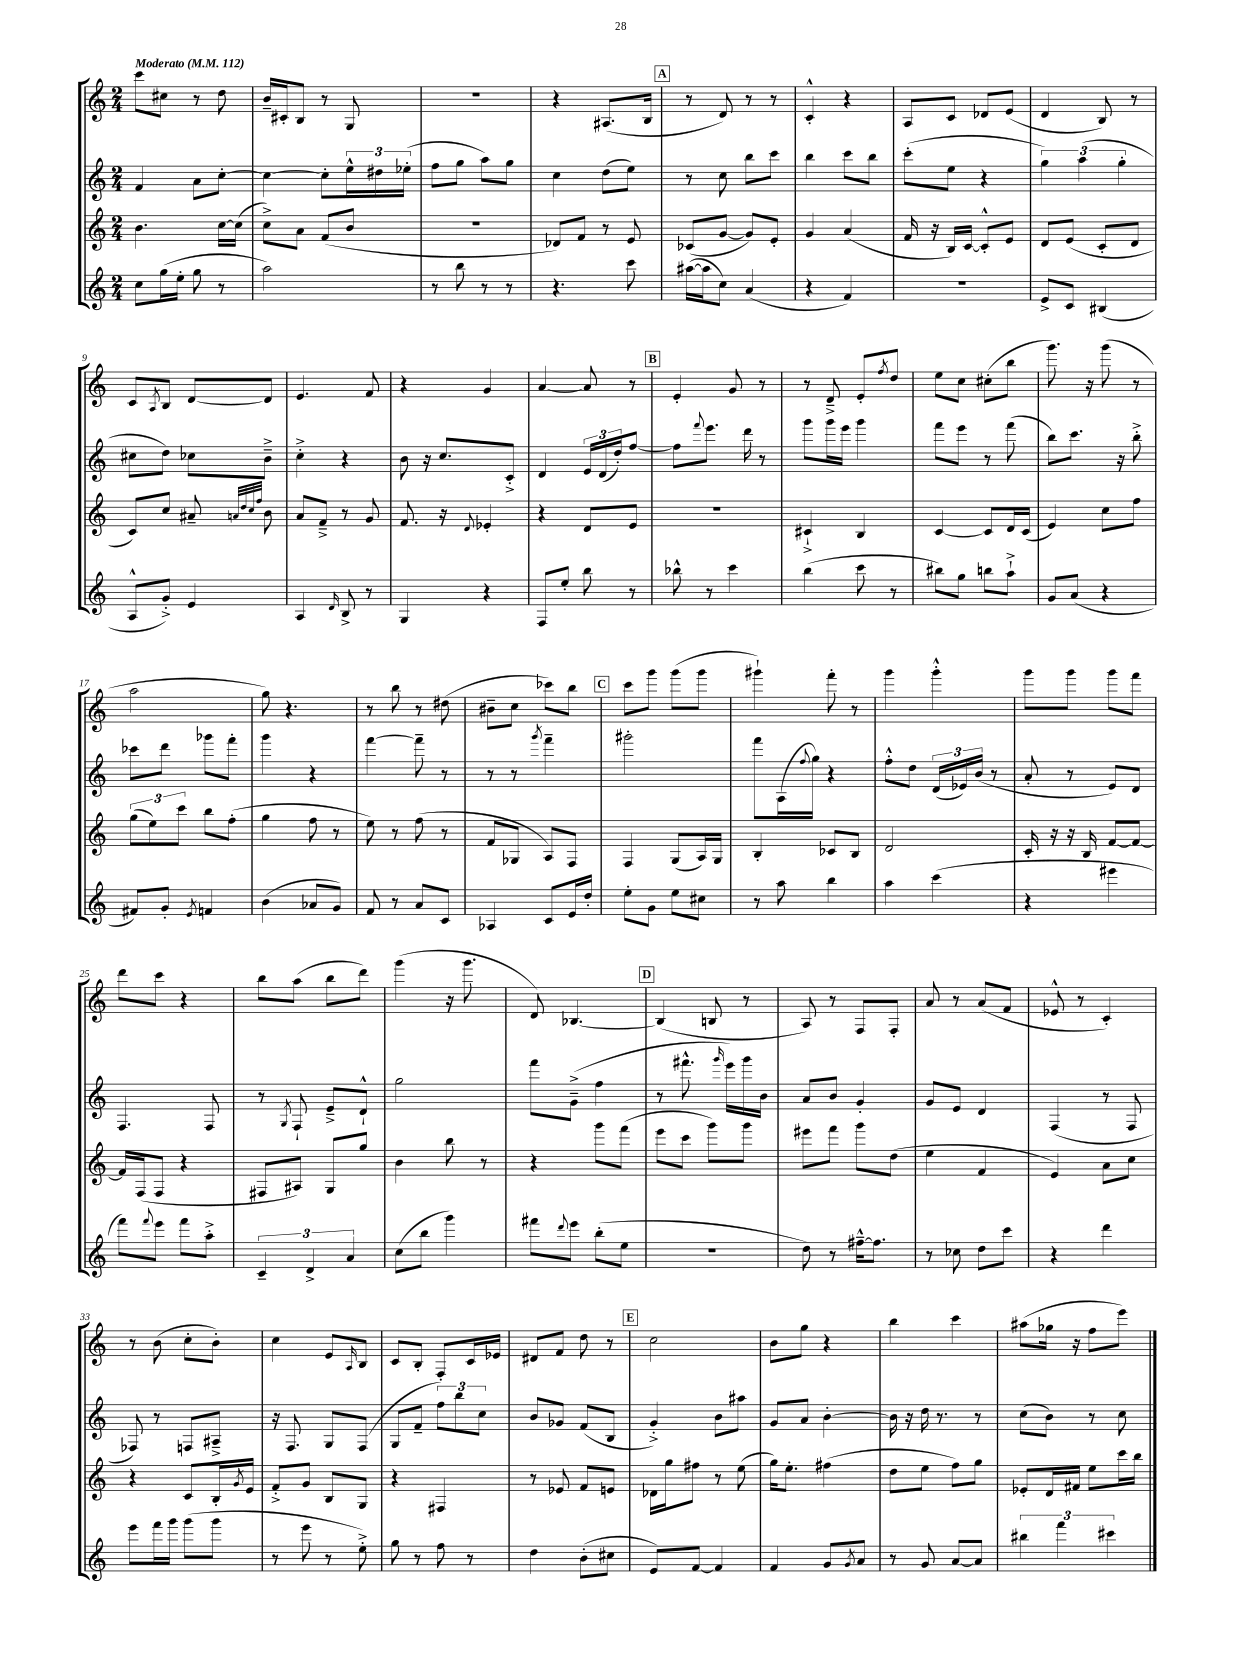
<<
\new StaffGroup <<
\new Staff = "s0" {
    \clef treble \key c \major \numericTimeSignature \time 2/4 \tempo "Moderato" 4 = 112
    c'''8 cis''8 r8 d''8 |
    b'16-- cis'16-. b8 r8 g8 |
    r2 |
    r4 ais8.( b16 |
    \mark \markup { \box "A" } r8 d'8) r8 r8 |
    c'4-.-^ r4 |
    a8 c'8 des'8 e'8( |
    d'4 b8) r8 |
    c'8 \acciaccatura { a8 } b8 d'8~ d'8 |
    e'4. f'8 |
    r4 g'4 |
    a'4~ a'8 r8 |
    \mark \markup { \box "B" } e'4-. g'8 r8 |
    r8 d'8---> e'8-. \acciaccatura { f''8 } d''8 |
    e''8 c''8 cis''8-.( b''8 |
    g'''8.) r16 g'''8( r8 |
    a''2 |
    g''8) r4. |
    r8 b''8 r8 dis''8( |
    bis'8-- c''8 ces'''8) b''8 |
    \mark \markup { \box "C" } c'''8 g'''8 g'''8( g'''8 |
    gis'''4-!) f'''8-. r8 |
    g'''4 g'''4-.-^ |
    g'''8 g'''8 g'''8 f'''8 |
    d'''8 c'''8 r4 |
    b''8 a''8( b''8 d'''8) |
    g'''4( r16 g'''8. |
    d'8) bes4.~ |
    \mark \markup { \box "D" } bes4( b8 r8 |
    a8) r8 f8 f8-. |
    a'8 r8 a'8( f'8 |
    ees'8-^ r8 c'4-.) |
    r8 b'8( c''8-. b'8-.) |
    c''4 e'8 \grace { a16 } b8 |
    c'8 b8-. f8-. c'16 ees'16 |
    dis'8 f'8 d''8 r8 |
    \mark \markup { \box "E" } c''2 |
    b'8 g''8 r4 |
    b''4 c'''4 |
    ais''8( ges''16 r16 f''8 e'''8) \bar "|." |
}
\new Staff = "s1" {
    \clef treble \key c \major \numericTimeSignature \time 2/4
    f'4 a'8 c''8~-. |
    c''4~ c''8-. \tuplet 3/2 { e''16-^ dis''16 ees''16-.( } |
    f''8 g''8 a''8) g''8 |
    c''4 d''8( e''8) |
    \mark \markup { \box "A" } r8 c''8 b''8 c'''8 |
    b''4 c'''8 b''8 |
    c'''8-.( e''8 r4 |
    \tuplet 3/2 { g''4) a''4( g''4-. } |
    cis''8 d''8) ces''8 b'8---> |
    c''4-.-> r4 |
    b'8 r16 c''8. c'8-.-> |
    d'4 \tuplet 3/2 { e'16 d'16( d''16-.) } f''8~ |
    \mark \markup { \box "B" } f''8 \appoggiatura { f'''8 } e'''8. d'''16 r8 |
    g'''8 g'''16 e'''16 g'''4 |
    f'''8 e'''8 r8 f'''8( |
    b''8) c'''8. r16 b''8-.-> |
    ces'''8 d'''8 ges'''8 f'''8-. |
    g'''4 r4 |
    f'''4~ f'''8-- r8 |
    r8 r8 \acciaccatura { g'''8 } f'''4-- |
    \mark \markup { \box "C" } gis'''2-. |
    f'''8 a16( \appoggiatura { f''8 } g''16) r4 |
    f''8-.-^ d''8 \tuplet 3/2 { d'16( ees'16) b'16( } r8 |
    a'8-. r8 e'8) d'8 |
    f4. f8 |
    r8 \acciaccatura { g8 } f8-! e'8---> d'8-!-^ |
    g''2 |
    f'''8 g'8--->( f''4 |
    \mark \markup { \box "D" } r8 fis'''8.-^ \grace { g'''16 } e'''16) g'''16 b'16 |
    a'8 b'8 g'4-. |
    g'8 e'8 d'4 |
    f4( r8 f8 |
    fes8) r8 f8 ais8---> |
    r16 f8. g8 f8( |
    g8 f'8-- \tuplet 3/2 { f''8) b''8 c''8 } |
    b'8 ges'8 f'8( b8 |
    \mark \markup { \box "E" } g'4-.->) b'8 ais''8 |
    g'8 a'8 b'4~-. |
    b'16 r16 d''16 r8. r8 |
    c''8( b'8) r8 c''8 \bar "|." |
}
\new Staff = "s2" {
    \clef treble \key c \major \numericTimeSignature \time 2/4
    b'4. c''16~ c''16( |
    c''8->) a'8 f'8( b'8 |
    R2 |
    des'8) f'8 r8 e'8 |
    \mark \markup { \box "A" } ces'8( g'8~ g'8) e'8-. |
    g'4 a'4( |
    f'16 r16 b16) c'16~ c'8-.-^ e'8 |
    d'8 e'8( c'8-. d'8 |
    c'8) c''8 ais'8-- \grace { a'32 d''32 c''32 f''32 } b'8 |
    a'8 f'8---> r8 g'8 |
    f'8. r16 \appoggiatura { d'8 } ees'4-. |
    r4 d'8 e'8 |
    \mark \markup { \box "B" } r2 |
    cis'4-!-> b4 |
    c'4~ c'8 d'16 c'16( |
    e'4) c''8 f''8 |
    \tuplet 3/2 { g''8( e''8) c'''8 } b''8 f''8-.( |
    g''4 f''8 r8 |
    e''8) r8 f''8( r8 |
    f'8 ges8 a8) f8 |
    \mark \markup { \box "C" } f4 g8( a16) g16 |
    b4-. ces'8 b8 |
    d'2 |
    c'16-. r16 r16 b16 f'8~ f'8~ |
    f'16 f16( f8 r4 |
    fis8 ais8) g8 g''8 |
    b'4 b''8 r8 |
    r4 g'''8 f'''8( |
    \mark \markup { \box "D" } e'''8 c'''8 g'''8) g'''8 |
    eis'''8 f'''8 g'''8 d''8( |
    e''4 f'4 |
    e'4) a'8 c''8 |
    r4 c'8 b16-. \acciaccatura { g'8 } e'16 |
    f'8-.-> g'8 b8 g8 |
    r4 fis4 |
    r8 ees'8 f'8 e'8 |
    \mark \markup { \box "E" } des'16 g''16 fis''8 r8 e''8( |
    g''16) e''8.-. fis''4( |
    d''8 e''8 f''8) g''8 |
    ees'8-. d'16 fis'16 e''8 c'''16 b''16 \bar "|." |
}
\new Staff = "s3" {
    \clef treble \key c \major \numericTimeSignature \time 2/4
    c''8 g''16( e''16-. g''8 r8 |
    a''2) |
    r8 b''8 r8 r8 |
    r4. c'''8 |
    \mark \markup { \box "A" } ais''16~( ais''16 c''8) a'4( |
    r4 f'4) |
    R2 |
    e'8-> c'8 bis4( |
    a8-^ g'8-.->) e'4 |
    a4 \grace { d'16 } b8-> r8 |
    g4 r4 |
    f8 e''8-. b''8 r8 |
    \mark \markup { \box "B" } bes''8-^ r8 c'''4 |
    b''4( c'''8 r8 |
    bis''8) g''8 b''8 a''8-!-> |
    g'8 a'8( r4 |
    fis'8) g'8-. \acciaccatura { e'8 } f'4 |
    b'4( aes'8 g'8) |
    f'8 r8 a'8 c'8 |
    aes4 c'8 e'16 d''16-. |
    \mark \markup { \box "C" } e''8-. g'8 e''8 cis''8 |
    r8 a''8 b''4 |
    a''4 c'''4( |
    r4 eis'''4 |
    f'''8) \appoggiatura { f'''8 } e'''8 f'''8 a''8-.-> |
    \tuplet 3/2 { c'4-- d'4-> a'4 } |
    c''8( b''8 g'''4) |
    fis'''8 \appoggiatura { d'''8 } e'''8 b''8-.( e''8 |
    \mark \markup { \box "D" } r2 |
    d''8) r8 fis''16~---^ fis''8. |
    r8 ces''8 d''8 c'''8 |
    r4 d'''4 |
    e'''8 f'''16 g'''16 g'''8( g'''8 |
    r8 e'''8 r8 e''8-.->) |
    g''8 r8 f''8 r8 |
    d''4 b'8-.( cis''8 |
    \mark \markup { \box "E" } e'8) f'8~ f'4 |
    f'4 g'8 \acciaccatura { g'8 } a'8 |
    r8 g'8 a'8~ a'8 |
    \tuplet 3/2 { bis''4 f'''4 cis'''4 } \bar "|." |
}
>>
>>
